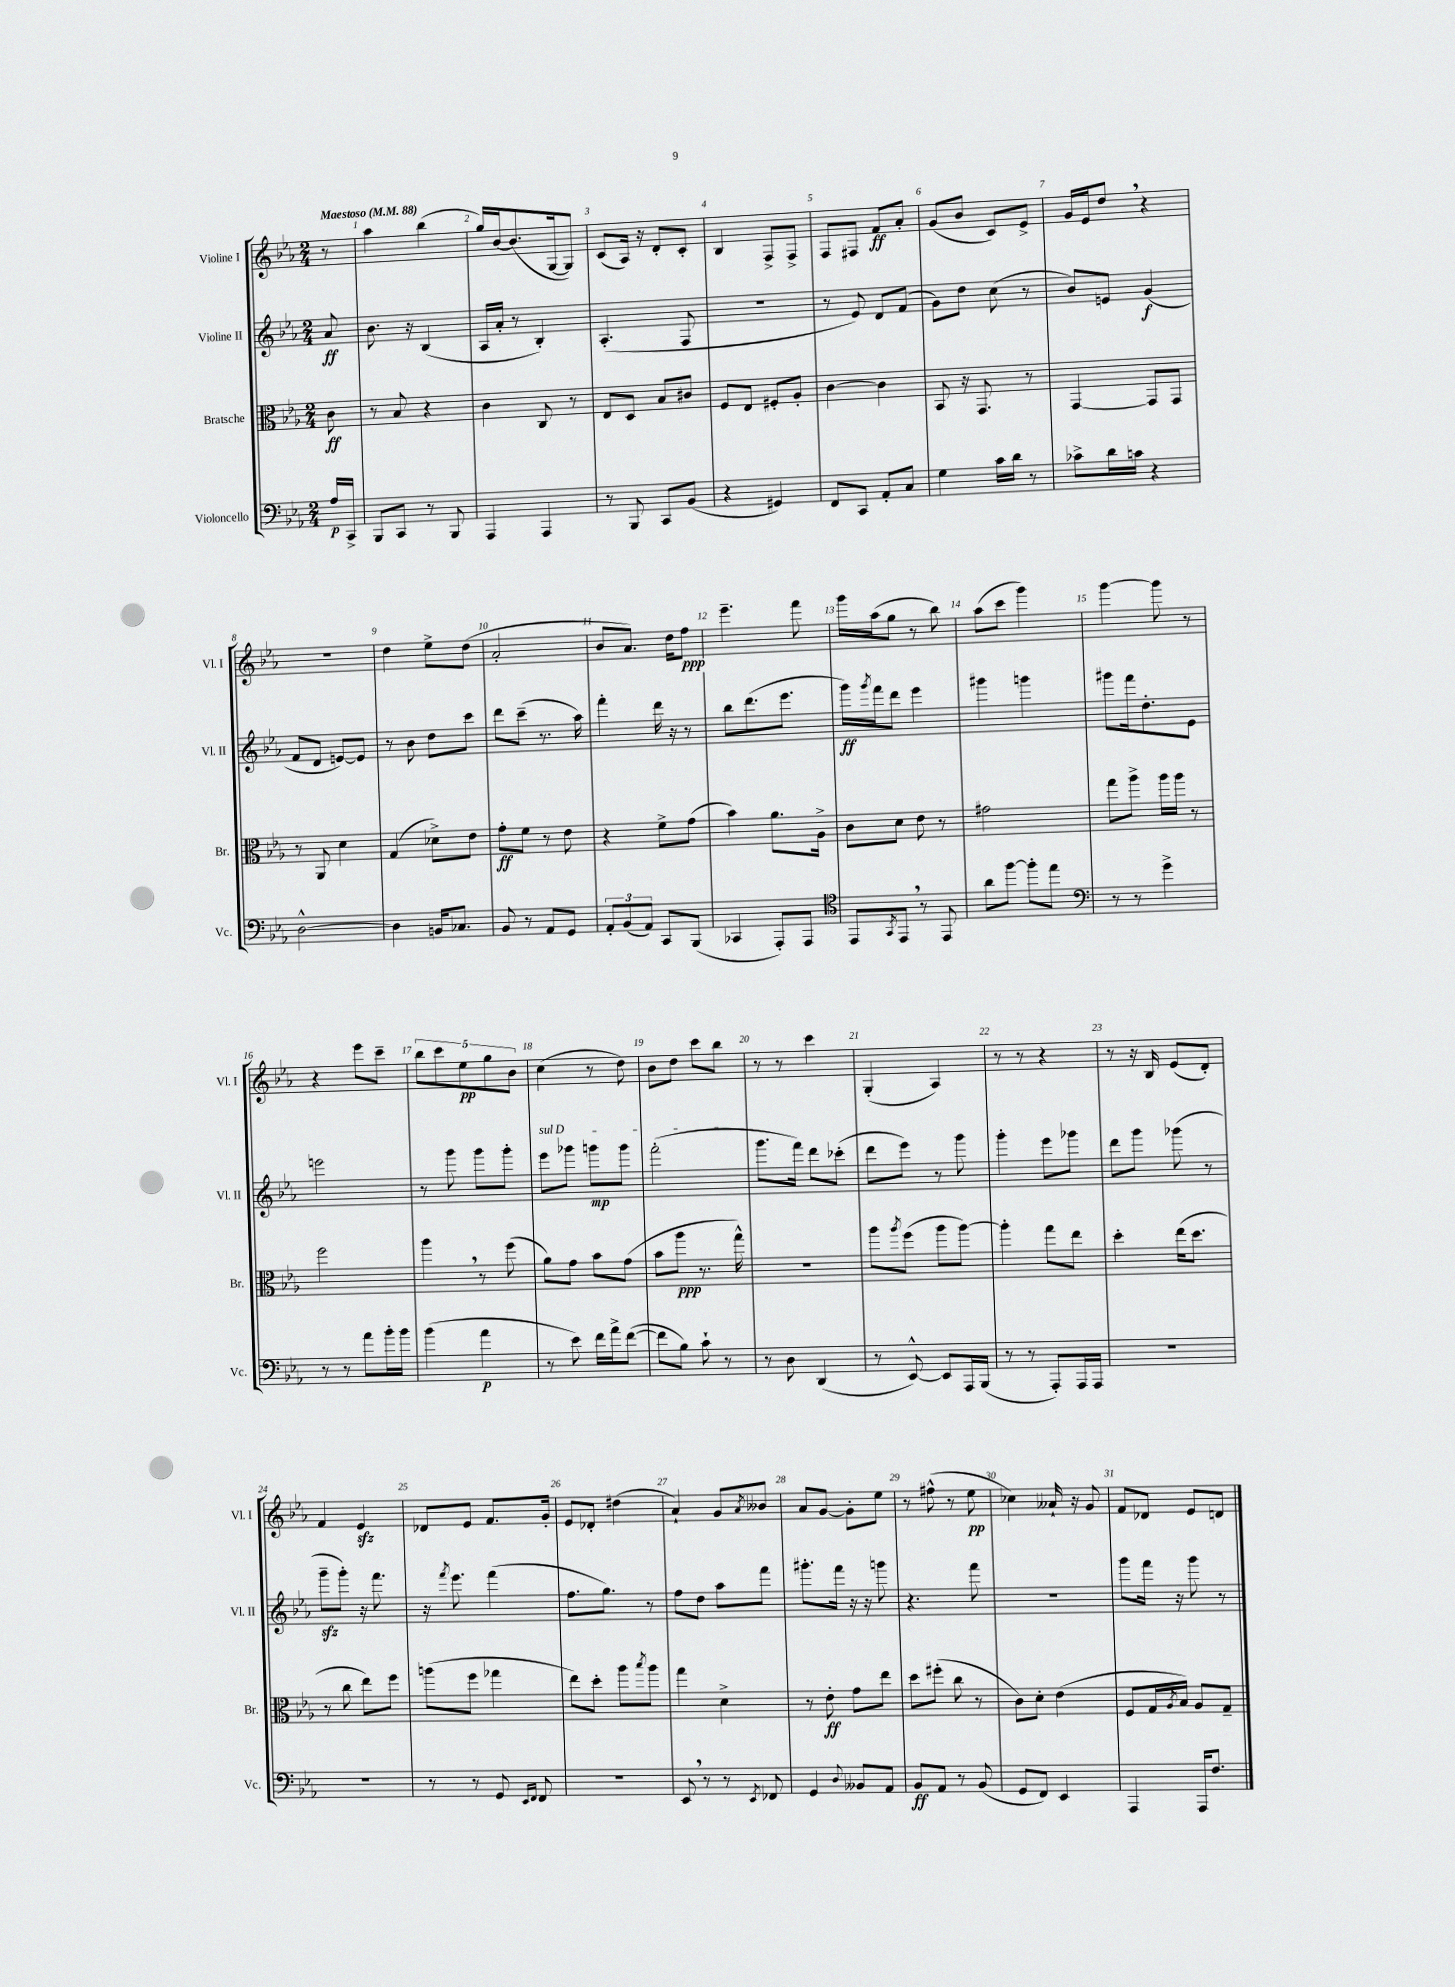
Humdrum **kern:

**kern	**dynam	**kern	**dynam	**kern	**dynam	**kern	**dynam
*part4	*part4	*part3	*part3	*part2	*part2	*part1	*part1
*staff4	*staff4	*staff3	*staff3	*staff2	*staff2	*staff1	*staff1
*I"Violoncello	*	*I"Bratsche	*	*I"Violine II	*	*I"Violine I	*
*I'Vc.	*	*I'Br.	*	*I'Vl. II	*	*I'Vl. I	*
*clefF4	*	*clefC3	*	*clefG2	*	*clefG2	*
*k[b-e-a-]	*	*k[b-e-a-]	*	*k[b-e-a-]	*	*k[b-e-a-]	*
*M2/4	*	*M2/4	*	*M2/4	*	*M2/4	*
*MM88	*	*MM88	*	*MM88	*	*MM88	*
=	=	=	=	=	=	=	=
!	!	!	!	!	!	!LO:TX:a:B:t=Maestoso	!
16A-/LL	p	8c\	ff	8a-/	ff	8r	.
16CC^/JJ	.	.	.	.	.	.	.
=1	=1	=1	=1	=1	=1	=1	=1
8BBB-/L	.	8r	.	8.b-\	.	4aa-\	.
8CC/J	.	8B-/	.	.	.	.	.
.	.	.	.	16r	.	.	.
8r	.	4r	.	(4B-/	.	(4bb-\	.
8BBB-/	.	.	.	.	.	.	.
=2	=2	=2	=2	=2	=2	=2	=2
4AAA-/	.	4c\	.	16A-/LL	.	16gg/LL)	.
.	.	.	.	16a-'/JJ	.	[16b-/J	.
.	.	.	.	8r	.	(8.b-/]	.
4AAA-/	.	8C/	.	4B-'/)	.	.	.
.	.	.	.	.	.	[16G/k	.
.	.	8r	.	.	.	8G/J])	.
=3	=3	=3	=3	=3	=3	=3	=3
8r	.	8E-/L	.	(4.A-'/	.	(8c/L	.
8BBB-/	.	8D/J	.	.	.	16A-/Jk)	.
.	.	.	.	.	.	16r	.
8CC/L	.	8B-/L	.	.	.	8d'/L	.
(8BB-/J	.	8c#X/J	.	8F/	.	8c'/J	.
=4	=4	=4	=4	=4	=4	=4	=4
4r	.	8F/L	.	2r	.	4B-/	.
.	.	8E-/J	.	.	.	.	.
4GG#X/)	.	8F#X'/L	.	.	.	8F^/L	.
.	.	8A-'/J	.	.	.	8F^/J	.
=5	=5	=5	=5	=5	=5	=5	=5
8FF/L	.	[4c\	.	8r	.	8F/L	.
8CC/J	.	.	.	8e-/)	.	8F#X/J	.
8AA-'/L	.	4c\]	.	8d/L	.	8f/L	ff
8C/J	.	.	.	(8f/J	.	8a-'/J	.
=6	=6	=6	=6	=6	=6	=6	=6
4G\	.	8BB-/	.	8g\L)	.	(8g/L	.
.	.	16r	.	8dd\J	.	8b-/J	.
.	.	8.GG/	.	.	.	.	.
16c\LL	.	.	.	(8cc\	.	8c/L)	.
16d\JJ	.	.	.	.	.	.	.
8r	.	8r	.	8r	.	8e-^/J	.
=7	=7	=7	=7	=7	=7	=7	=7
8c-X^\L	.	[4GG/	.	8b-/L)	.	16g/LL	.
.	.	.	.	.	.	16e-/J	.
16d\L	.	.	.	8en/J	.	8dd,/J	.
16cn\JJ	.	.	.	.	.	.	.
4r	.	8GG/L]	.	(4g/	f	4r	.
.	.	8GG/J	.	.	.	.	.
!!LO:LB:g=z
=8	=8	=8	=8	=8	=8	=8	=8
[2D^^\	.	8r	.	8f/L	.	2r	.
.	.	8AA-/	.	8d/J	.	.	.
.	.	4d\	.	[8en/L)	.	.	.
.	.	.	.	8e/J]	.	.	.
=9	=9	=9	=9	=9	=9	=9	=9
4D\]	.	(4G/	.	8r	.	4dd\	.
.	.	.	.	8b-\	.	.	.
16BBn/KL	.	8d-X^\L)	.	8dd\L	.	8ee-^\L	.
8.C-X/J	.	.	.	.	.	.	.
.	.	8e-\J	.	8ccc\J	.	(8dd\J	.
=10	=10	=10	=10	=10	=10	=10	=10
8BB-/	.	8g'\L	ff	8ddd\L	.	2a-'/	.
8r	.	8f\J	.	(8ccc~\J	.	.	.
8AA-/L	.	8r	.	8.r	.	.	.
8GG/J	.	8e-\	.	.	.	.	.
.	.	.	.	16aa-\)	.	.	.
=11	=11	=11	=11	=11	=11	=11	=11
12AA-'/L	.	4r	.	4fff'\	.	8b-/L	.
(12BB-/	.	.	.	.	.	.	.
.	.	.	.	.	.	8.a-/J)	.
12AA-/J)	.	.	.	.	.	.	.
8CC/L	.	8f^\L	.	16ddd\	.	.	.
.	.	.	.	16r	.	16dd\KL	.
(8BBB-/J	.	(8g\J	.	8r	.	8ff\J	ppp
=12	=12	=12	=12	=12	=12	=12	=12
4CC-X/	.	4b-\)	.	8bb-\L	.	4.eee-~\	.
.	.	.	.	(8.ddd\	.	.	.
8AAA-'/L)	.	8.a-\L	.	.	.	.	.
.	.	.	.	8.eee-\J	.	.	.
8AAA-/J	.	.	.	.	.	8fff\	.
.	.	16A-^\Jk	.	.	.	.	.
=13	=13	=13	=13	=13	=13	=13	=13
*clefC4	*	*	*	*	*	*	*
8EE-/L	.	8c\L	.	16ggg\LL)	ff	16ggg\LL	.
.	.	.	.	8qggg/	.	.	.
.	.	.	.	16fff\J	.	(16aa-\J	.
8qGG/	.	.	.	.	.	.	.
8EE-,/J	.	8d\J	.	8ddd\J	.	8gg\J	.
8r	.	8e-\	.	4eee-\	.	8r	.
8EE-/	.	8r	.	.	.	8bb-\)	.
=14	=14	=14	=14	=14	=14	=14	=14
8a-\L	.	2g#X\	.	4ggg#X\	.	(8aa-\L	.
[8ff\J	.	.	.	.	.	8ccc\J	.
8ff'\L]	.	.	.	4gggn\	.	4ggg\)	.
8ee-\J	.	.	.	.	.	.	.
=15	=15	=15	=15	=15	=15	=15	=15
*clefF4	*	*	*	*	*	*	*
8r	.	8gg\L	.	8ggg#X\L	.	[4ggg\	.
8r	.	8aa-^\J	.	16fff\k	.	.	.
.	.	.	.	8.dd'\	.	.	.
4g^\	.	16aa-\LL	.	.	.	8ggg\]	.
.	.	16aa-\JJ	.	.	.	.	.
.	.	8r	.	8e-\J	.	8r	.
!!LO:LB:g=z
=16	=16	=16	=16	=16	=16	=16	=16
8r	.	2ff\	.	2eeen\	.	4r	.
8r	.	.	.	.	.	.	.
8a-\L	.	.	.	.	.	8eee-\L	.
16b-'\L	.	.	.	.	.	8ccc~\J	.
16b-\JJ	.	.	.	.	.	.	.
=17	=17	=17	=17	=17	=17	=17	=17
(4b-\	.	4aa-,\	.	8r	.	10bb-\L	.
.	.	.	.	.	.	10ccc\	.
.	.	.	.	8ggg\	.	.	.
.	.	.	.	.	.	10ee-\	pp
4a-\	p	8r	.	8ggg\L	.	.	.
.	.	.	.	.	.	10gg\	.
.	.	(8ff\	.	8ggg'\J	.	.	.
.	.	.	.	.	.	10b-\J	.
=18	=18	=18	=18	=18	=18	=18	=18
!	!	!	!	!LO:TX:a:i:t=sul D	!	!	!
8r	.	8a-\L)	.	8eee-\L	.	(4cc\	.
8e-\)	.	8g\J	.	8ggg-X\J	.	.	.
16f\LL	.	8b-\L	.	8gggn\L	mp	8r	.
16a-^\J	.	.	.	.	.	.	.
([8f\J	.	(8g\J	.	8ggg\J	.	8dd\)	.
=19	=19	=19	=19	=19	=19	=19	=19
8f\L]	.	8b-\L	.	(2fff'\	.	8b-\L	.
8B-\J)	.	8aa-\J	ppp	.	.	8dd\J	.
8c`\	.	8.r	.	.	.	8ccc\L	.
8r	.	.	.	.	.	8bb-\J	.
.	.	16gg^^\)	.	.	.	.	.
=20	=20	=20	=20	=20	=20	=20	=20
8r	.	2r	.	8.ggg\L	.	8r	.
8D\	.	.	.	.	.	8r	.
.	.	.	.	16fff\Jk)	.	.	.
(4DD/	.	.	.	8ddd\L	.	4ccc\	.
.	.	.	.	(8ccc-X'\J	.	.	.
=21	=21	=21	=21	=21	=21	=21	=21
8r	.	8aa-\L	.	8ddd\L	.	(4G'/	.
.	.	8qaa-/	.	.	.	.	.
[8EE-^^/)	.	(8ff\J	.	8eee-\J)	.	.	.
8EE-/L]	.	8aa-\L	.	8r	.	4A-/)	.
16AAA-/L	.	[8aa-\J)	.	8ggg\	.	.	.
(16BBB-/JJ	.	.	.	.	.	.	.
=22	=22	=22	=22	=22	=22	=22	=22
8r	.	4aa-'\]	.	4ggg'\	.	8r	.
8r	.	.	.	.	.	8r	.
8AAA-'/L)	.	8gg\L	.	8eee-\L	.	4r	.
16AAA-/L	.	8ee-\J	.	8ggg-X\J	.	.	.
16AAA-/JJ	.	.	.	.	.	.	.
=23	=23	=23	=23	=23	=23	=23	=23
2r	.	4dd'\	.	8ddd\L	.	8r	.
.	.	.	.	8ggg\J	.	16r	.
.	.	.	.	.	.	16B-/	.
.	.	(16ee-\KL	.	(8ggg-X\	.	(8e-/L	.
.	.	8.dd\J	.	.	.	.	.
.	.	.	.	8r	.	8d'/J)	.
!!LO:LB:g=z
=24	=24	=24	=24	=24	=24	=24	=24
2r	.	8r	.	8gggzz~\L	.	4f/	.
.	.	8cc\	.	8ggg'\J)	.	.	.
.	.	8ee-\L)	.	16r	.	4e-zz/	.
.	.	.	.	8.fff\	.	.	.
.	.	8ff\J	.	.	.	.	.
=25	=25	=25	=25	=25	=25	=25	=25
8r	.	(8aan\L	.	16r	.	8d-X/L	.
.	.	.	.	8qfff/	.	.	.
.	.	.	.	8.eee-\	.	.	.
8r	.	8ff\J	.	.	.	8e-/J	.
8GG/	.	4gg-X\	.	(4fff\	.	8.f/L	.
16qqEE-/LL	.	.	.	.	.	.	.
16qqFF/JJ	.	.	.	.	.	.	.
8FF/	.	.	.	.	.	.	.
.	.	.	.	.	.	16g'/Jk	.
=26	=26	=26	=26	=26	=26	=26	=26
2r	.	8ee-\L)	.	8.ff\L	.	8e-/L	.
.	.	8dd'\J	.	.	.	8d-X'/J	.
.	.	.	.	8.gg\J)	.	.	.
.	.	8aa-\L	.	.	.	(4dd#X\	.
.	.	8qbb-/	.	.	.	.	.
.	.	8aa-\J	.	8r	.	.	.
=27	=27	=27	=27	=27	=27	=27	=27
8EE-,/	.	4gg\	.	8ff\L	.	4a-`/)	.
8r	.	.	.	8dd\J	.	.	.
8r	.	4d^\	.	8aa-\L	.	8g/L	.
8qEE-/	.	.	.	.	.	8qa-/	.
8FF-X/	.	.	.	8fff\J	.	8b--X/J	.
=28	=28	=28	=28	=28	=28	=28	=28
4GG/	.	8r	.	8.ggg#X'\L	.	8a-/L	.
.	.	8e-'\	ff	.	.	[8g/J	.
.	.	.	.	16fff\Jk	.	.	.
8qqD/	.	.	.	.	.	.	.
8BB--X/L	.	8g\L	.	16r	.	8g'\L]	.
.	.	.	.	16r	.	.	.
8AA-/J	.	8ee-\J	.	8gggn\	.	8ee-\J	.
=29	=29	=29	=29	=29	=29	=29	=29
8BB-/L	ff	8dd\L	.	4.r	.	8r	.
8AA-/J	.	(8ff#X'\J	.	.	.	(8ff#X^^\	.
8r	.	8cc\	.	.	.	8r	.
(8BB-/	.	8r	.	8fff\	.	8ee-\	pp
=30	=30	=30	=30	=30	=30	=30	=30
8GG/L	.	8c\L)	.	2r	.	4cc-X\)	.
8FF/J)	.	8d'\J	.	.	.	.	.
4EE-/	.	(4e-\	.	.	.	16a--X`/	.
.	.	.	.	.	.	16r	.
.	.	.	.	.	.	8g/	.
=31	=31	=31	=31	=31	=31	=31	=31
4AAA-/	.	8F/L	.	8ggg\L	.	8f/L	.
.	.	16G/L	.	16fff\Jk	.	8d-X/J	.
.	.	8qA-/	.	.	.	.	.
.	.	16B-/JJ)	.	16r	.	.	.
16AAA-/KL	.	8A-/L	.	8ggg\	.	8e-/L	.
8.F/J	.	.	.	.	.	.	.
.	.	8G~/J	.	8r	.	8dn/J	.
==	==	==	==	==	==	==	==
*-	*-	*-	*-	*-	*-	*-	*-
